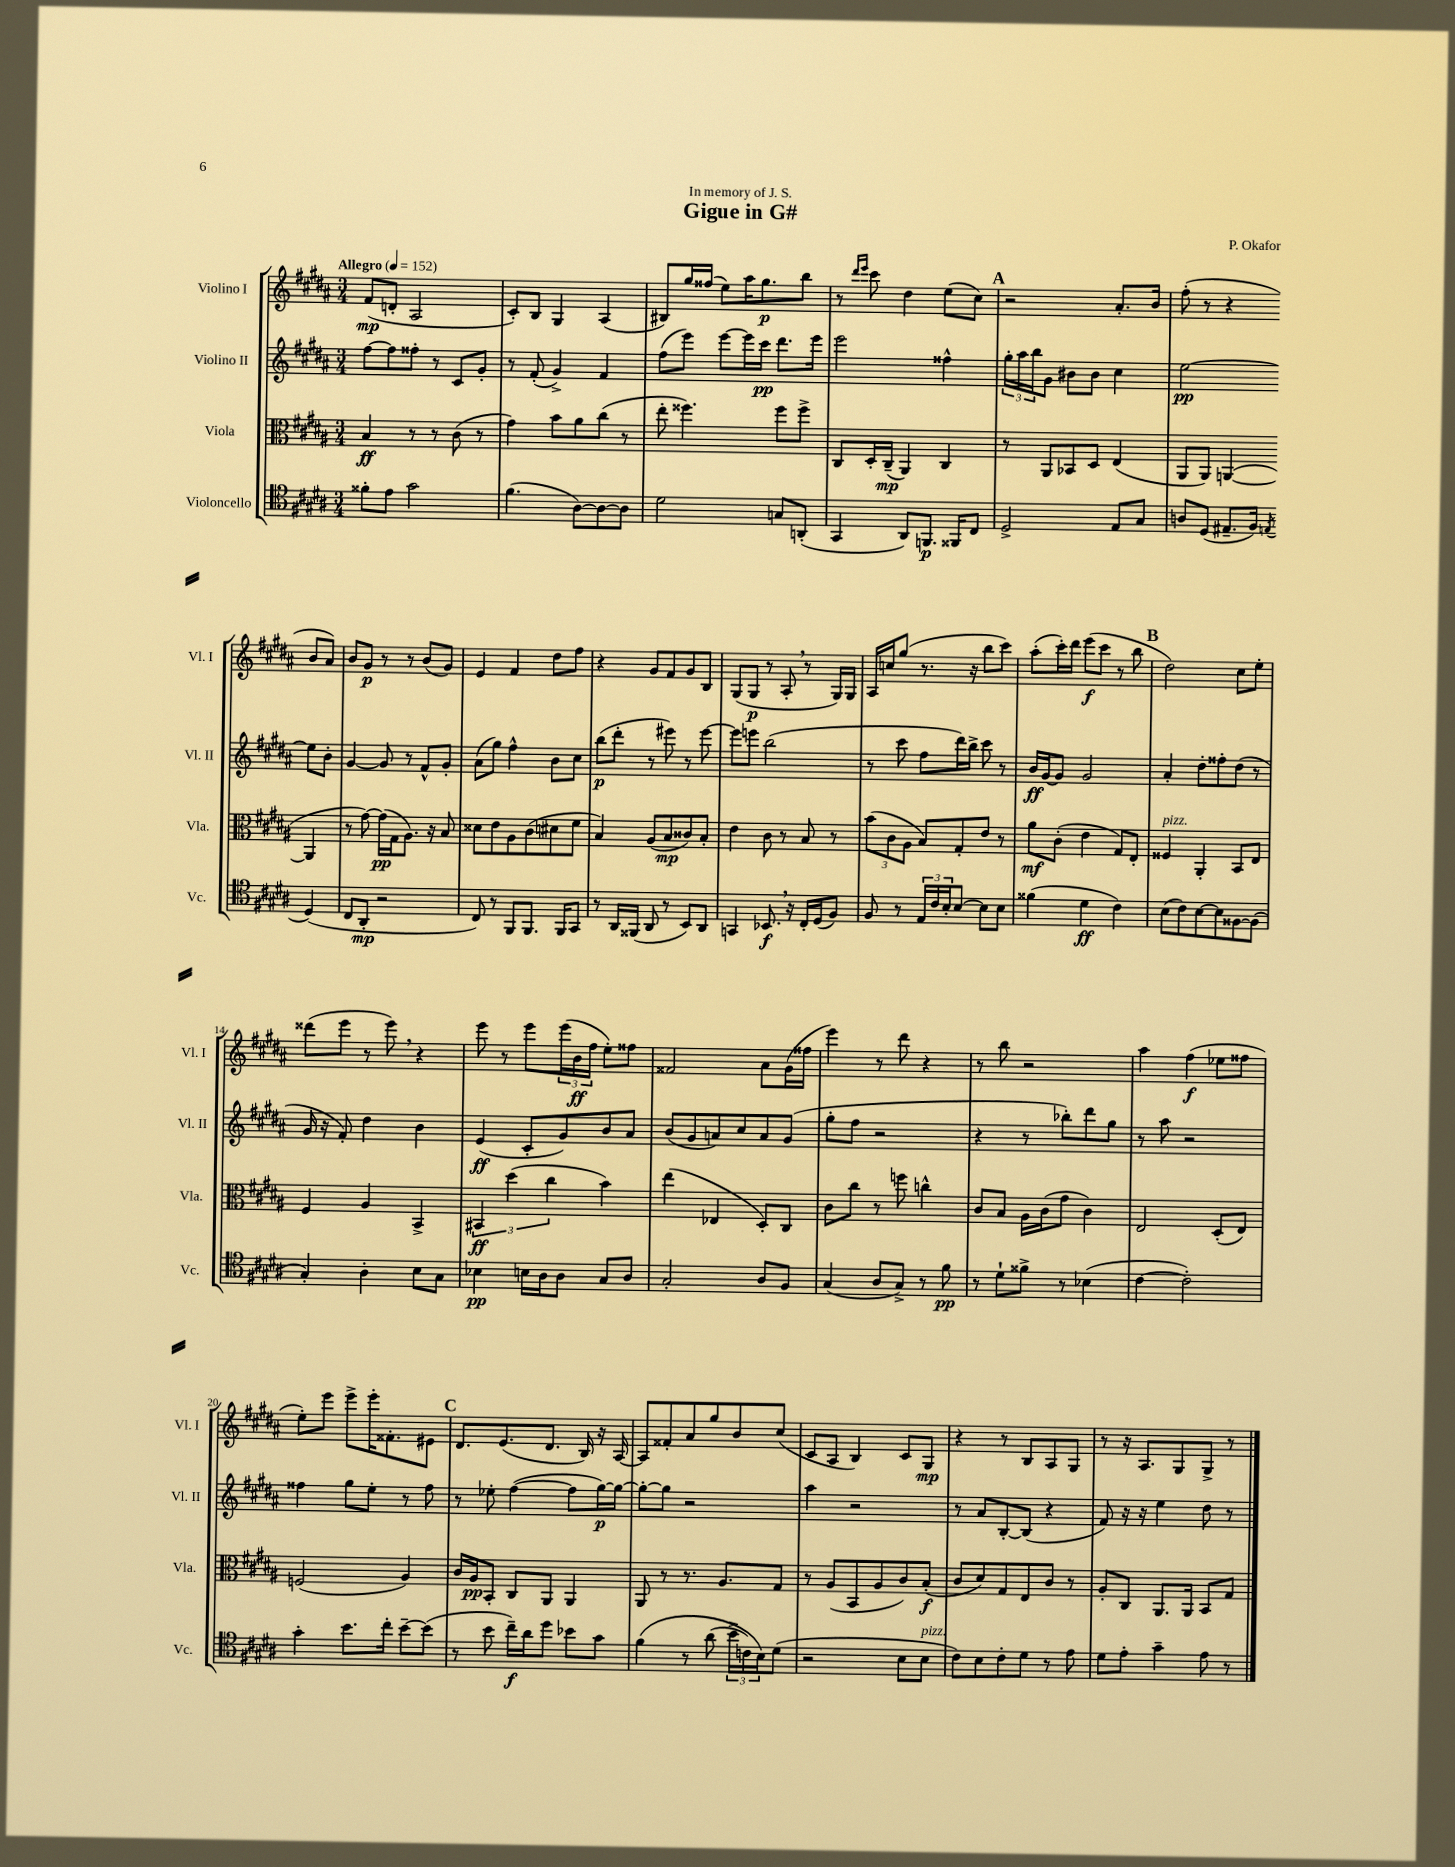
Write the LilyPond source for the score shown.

\header { title = "Gigue in G#" composer = "P. Okafor" dedication = "In memory of J. S." }
<<
\new StaffGroup <<
\new Staff = "s0" \with { instrumentName = "Violino I" shortInstrumentName = "Vl. I" } {
    \clef treble \key b \major \numericTimeSignature \time 3/4 \tempo "Allegro" 4 = 152
    fis'8\mp( d'8-. ais2 |
    cis'8-.) b8 gis4 ais4( |
    bis8) gis''16 fisis''16( e''8) ais''16 gis''8.\p b''8 |
    r8 \grace { dis'''16 e'''16 } cis'''8 dis''4 e''8( cis''8) |
    \mark \markup { \bold "A" } r2 ais'8.-. b'16 |
    fis''8-.( r8 r4 b'8 ais'8) |
    b'8 gis'8\p r8 r8 b'8( gis'8) |
    e'4 fis'4 dis''8 fis''8 |
    r4 gis'8 fis'8 gis'8 b8 |
    gis8( gis8\p r8 ais8-. \breathe r8 gis16) gis16 |
    ais16 c''16 gis''8( r8. r16 b''8 cis'''8) |
    ais''8-.( cis'''16-.) dis'''16 e'''8\f( cis'''8 r8 b''8 |
    \mark \markup { \bold "B" } dis''2) cis''8 e''8-. |
    disis'''8( e'''8 r8 e'''8) \breathe r4 |
    e'''8 r8 e'''8 \tuplet 3/2 { e'''16( b'16\ff fis''16 } e''8-.) fisis''8 |
    fisis'2 ais'8 gis'16( fisis''16 |
    e'''4) r8 dis'''8 r4 |
    r8 b''8 r2 |
    ais''4 fis''4\f( ees''8 fisis''8 |
    e''8-.) e'''8 e'''8-> e'''16-. fisis'8.-. eis'8 |
    \mark \markup { \bold "C" } dis'8. e'8.( dis'8. b16) r16 ais16~ |
    ais8 fisis'8-. ais'8 gis''8 b'8 cis''8( |
    cis'8 ais8 b4) cis'8 gis8\mp |
    r4 r8 b8 ais8 gis8 |
    r8 r16 ais8. gis8 gis8-> r8 \bar "|." |
}
\new Staff = "s1" \with { instrumentName = "Violino II" shortInstrumentName = "Vl. II" } {
    \clef treble \key b \major \numericTimeSignature \time 3/4
    fis''8~ fis''8 fisis''8-. r8 cis'8 gis'8-. |
    r8 fis'8-.( gis'4->) fis'4 |
    fis''8( e'''8) e'''8~ e'''16 cis'''16\pp dis'''8. e'''16 |
    e'''2 fisis''4-^ |
    \mark \markup { \bold "A" } \tuplet 3/2 { gis''16-. ais''16 b''16 } gis'8 bis'8 bis'8 cis''4 |
    e''2~\pp e''8 b'8-. |
    gis'4~ gis'8 r8 fis'8-^ gis'8-. |
    ais'8( gis''8) fis''4-^ b'8 cis''8 |
    b''8\p( dis'''8-. r8 eis'''8) r8 eis'''8~ |
    eis'''8 e'''8 b''2( |
    r8 cis'''8 fis''8 dis'''16) b''16-> cis'''8 r8 |
    b'16\ff gis'16~ gis'8 gis'2 |
    \mark \markup { \bold "B" } ais'4-. dis''8-. fisis''8-. dis''8( r8 |
    gis'16 r16 fis'8-.) dis''4 b'4 |
    e'4\ff( cis'8-. gis'8) b'8 ais'8 |
    b'8( gis'8 a'8) cis''8 a'8 gis'8( |
    gis''8-. fis''8 r2 |
    r4 r8 bes''8-.) dis'''8 gis''8 |
    r8 ais''8 r2 |
    fisis''4 gis''8 e''8-. r8 fisis''8 |
    \mark \markup { \bold "C" } r8 ees''8-. fis''4~( fis''8 gis''16~\p) gis''16~ |
    gis''8~-. gis''8 r2 |
    ais''4 r2 |
    r8 ais'8 b8~-. b8( r4 |
    fis'8) r16 r16 e''4 dis''8 r8 \bar "|." |
}
\new Staff = "s2" \with { instrumentName = "Viola" shortInstrumentName = "Vla." } {
    \clef alto \key b \major \numericTimeSignature \time 3/4
    b4\ff r8 r8 cis'8( r8 |
    gis'4) b'8 ais'8 cis''8( r8 |
    e''8-. fisis''4.) fisis''8 fisis''8-> |
    cis8 dis16-. cis16--\mp( ais,4) cis4 |
    \mark \markup { \bold "A" } r8 ais,8 bes,8 dis8 e4( |
    ais,8 ais,8) a,4~( a,4 |
    r8 gis'8~) gis'16\pp( gis16 ais8.) r16 b8 |
    disis'8 e'8 ais8 cis'8( dis'8 fis'8 |
    b4) ais8( b8\mp cisis'8) b8-. |
    e'4 cis'8 r8 b8 r8 |
    \tuplet 3/2 { b'8( cis'8 ais8 } b8) gis8-. e'8 r8 |
    ais'8\mf cis'8-.( e'4 gis8) e8-. |
    \mark \markup { \bold "B" } fisis4^\markup { \italic "pizz." } ais,4-. b,8 e8 |
    fis4 ais4 b,4-> |
    \tuplet 3/2 { bis,4\ff dis''4( cis''4 } b'4) |
    e''4( ees4 dis8-.) cis8 |
    cis'8 cis''8 r8 f''8 c''4-^ |
    cis'8 b8 ais16 cis'16( gis'8 cis'4) |
    e2 dis8-.( e8) |
    f2( ais4) |
    \mark \markup { \bold "C" } cis'16 ais16\pp b,8-. cis8 ais,8 ais,4 |
    ais,8 r8 r8. ais8. gis8 |
    r8 ais8( b,8 ais8 cis'8) b8-.\f( |
    cis'8 dis'8) gis8 e8 cis'8 r8 |
    ais8-. cis8 ais,8. ais,16 b,8 gis8 \bar "|." |
}
\new Staff = "s3" \with { instrumentName = "Violoncello" shortInstrumentName = "Vc." } {
    \clef tenor \key b \major \numericTimeSignature \time 3/4
    fisis'8-. e'8 gis'2 |
    fis'4.( ais8~) ais8~ ais8 |
    dis'2 g8 a,8-.( |
    gis,4 ais,8) f,8.\p fisis,16 cis8 |
    \mark \markup { \bold "A" } dis2-> e8 gis8 |
    a8 dis8( eis8.-- fis16) \acciaccatura { e8 } dis4( |
    cis8 ais,8-.\mp r2 |
    cis8) r8 fis,8 fis,8. fis,16 gis,8 |
    r8 ais,16 fisis,16( ais,8 r8 b,8) ais,8 |
    g,4 bes,8.\f \breathe r16 cis16-. dis16( fis8) |
    fis8 r8 \tuplet 3/2 { e16 cis'16 b16-. } b8~ b8 b8 |
    fisis'4( dis'4\ff cis'4) |
    \mark \markup { \bold "B" } b8( cis'8) b8~ b8 fisis8~ fisis8( |
    gis4-.) ais4-. b8 gis8 |
    bes4\pp b16 ais16 ais8 gis8 ais8 |
    gis2-. ais8 fis8 |
    gis4( ais8 gis8->) r8 fis'8\pp |
    r8 dis'8-! fisis'8-> r8 bes4( |
    cis'4~ cis'2-.) |
    gis'4-. b'8. cis''16-. b'8~-- b'8( |
    \mark \markup { \bold "C" } r8 b'8 cis''16--\f) ais'16 dis''8 bes'8 gis'8 |
    fis'4\( r8 ais'8( \tuplet 3/2 { b'16-> c'16) b16\) } dis'8( |
    r2 b8 b8^\markup { \italic "pizz." } |
    cis'8) b8 cis'8-. dis'8 r8 e'8 |
    dis'8 e'8-. gis'4-- e'8 r8 \bar "|." |
}
>>
>>
